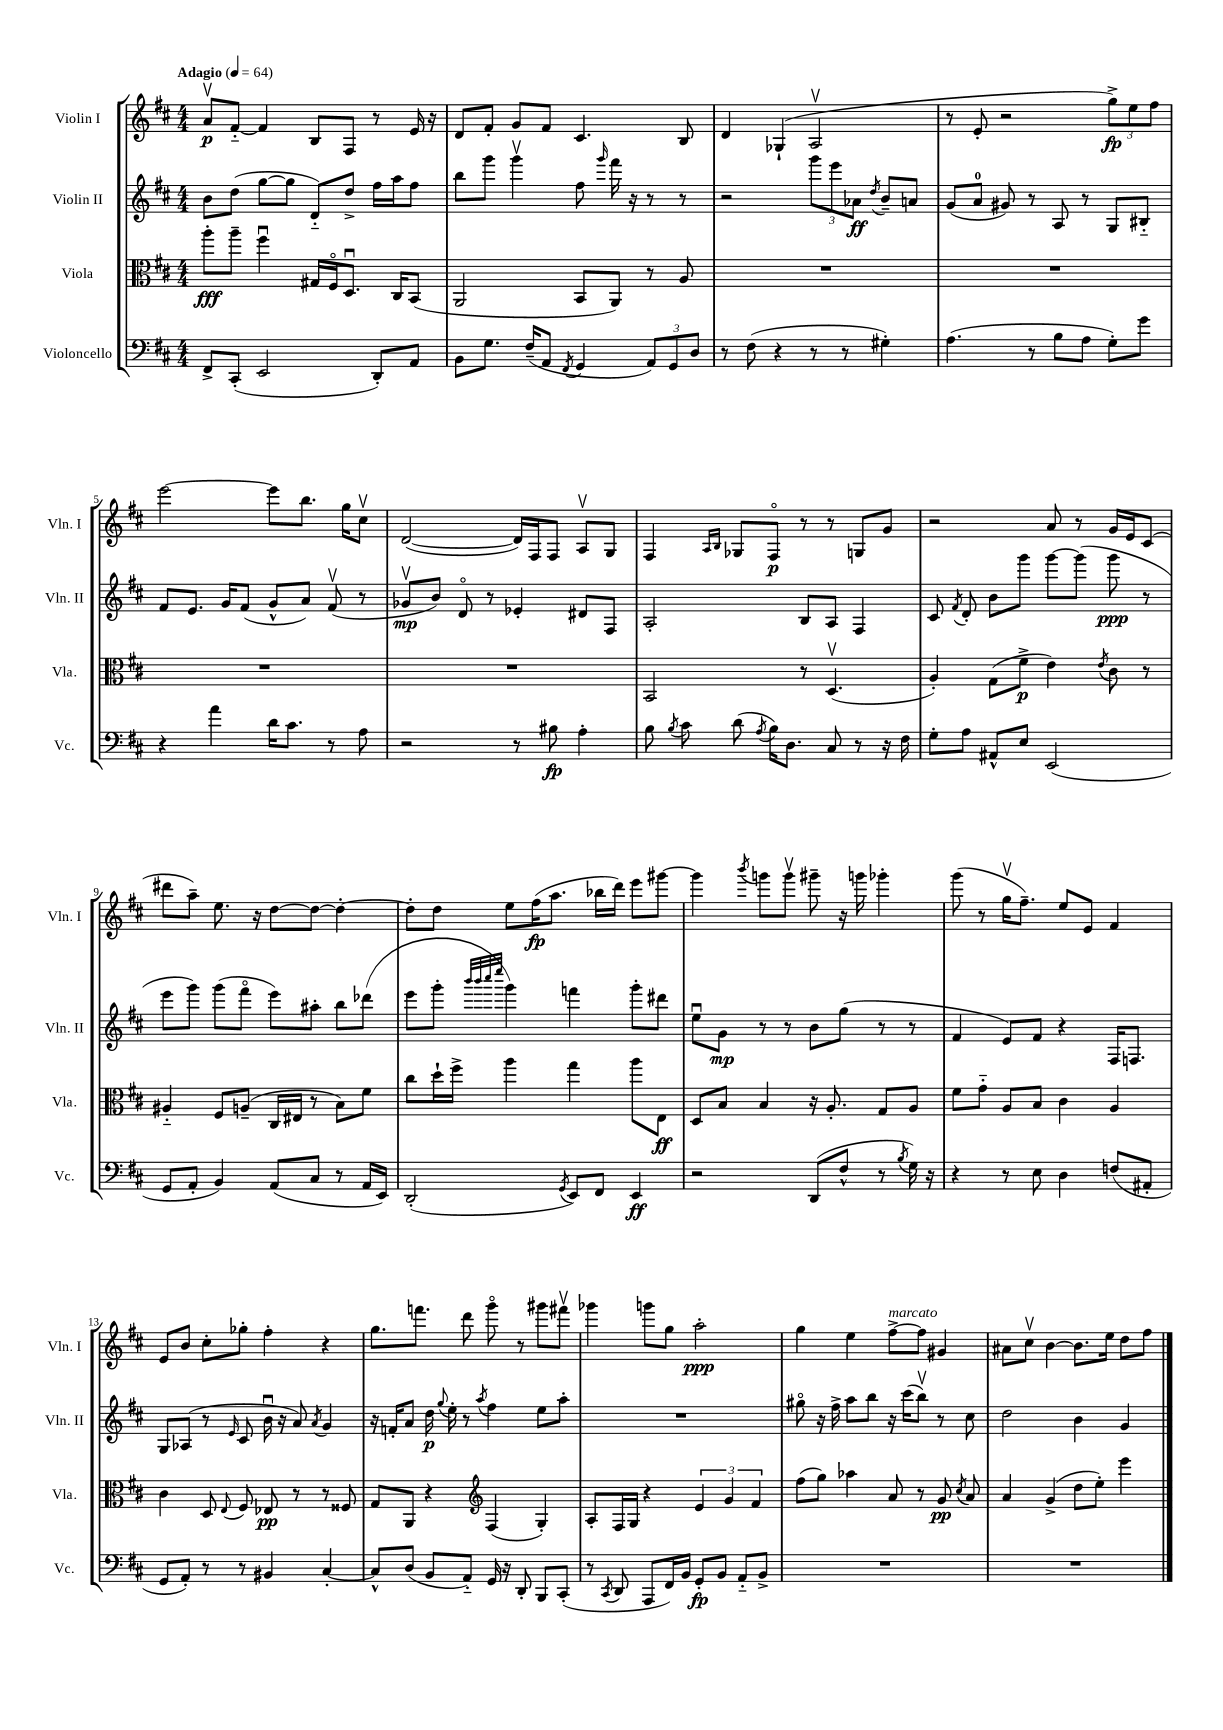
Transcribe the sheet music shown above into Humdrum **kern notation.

**kern	**kern	**kern	**kern
*staff4	*staff3	*staff2	*staff1
*clefF4	*clefC3	*clefG2	*clefG2
*k[f#c#]	*k[f#c#]	*k[f#c#]	*k[f#c#]
*M4/4	*M4/4	*M4/4	*M4/4
*MM64	*MM64	*MM64	*MM64
8FF#^/L	8aa'\L	8b\L	8av/L
(8CC#'/J	8aa~\J	(8dd\J	[8f#'~/J
2EE/	4ff#u\	[8gg\L	4f#/]
.	.	8gg\]J	.
.	16G#/LL	8d'~/L)	8B/L
.	16F#o/J	.	.
.	8.Du/J	8dd^/J	8F#/J
8DD'/L)	.	16ff#\LL	8r
.	16C#/LK	16aa\J	.
8AA/J	(8BB/J	8ff#\J	16e/
.	.	.	16r
=	=	=	=
8BB\L	2AA/	8bb\L	8d/L
8.G\J	.	8ggg\J	8f#'/J
.	.	4gggv\	8g/L
(16F#~/LK	.	.	.
8AA/J	.	.	8f#/J
8qFF#/	.	.	.
4GG/	8BB/L	8ff#\	4.c#/
.	.	16qqggg/	.
.	8AA/J)	16fff#\	.
.	.	16r	.
12AA/L)	8r	8r	.
12GG/	.	.	.
.	8A/	8r	8B/
12D/J	.	.	.
=	=	=	=
8r	1r	2r	4d/
(8F#\	.	.	.
4r	.	.	(4G-`/
8r	.	12ggg\L	2Av/
.	.	12eee\	.
8r	.	.	.
.	.	12a-\J	.
.	.	8qdd/	.
4G#'\)	.	8b~/L	.
.	.	8a/J	.
=	=	=	=
(4.A\	1r	(8g/L	8r
.	.	8a/J	8e'/
.	.	8g#/)	2r
8r	.	8r	.
8B\L	.	8A/	.
8A\J	.	8r	.
8G'\L)	.	8G/L	12gg^\L)
.	.	.	12ee\
8g\J	.	8B#'~/J	.
.	.	.	12ff#\J
=	=	=	=
4r	1r	8f#/L	[2eee\
.	.	8.e/J	.
4a\	.	.	.
.	.	16g/LK	.
.	.	(8f#/J	.
16d\LK	.	8g^^/L	8eee\]L
8.c#\J	.	.	.
.	.	8a/J)	8.bb\J
8r	.	(8f#v/	.
.	.	.	16gg\LK
8A\	.	8r	8cc#v\J
=	=	=	=
2r	1r	8g-v/L	([2d/
.	.	8b/J)	.
.	.	8do/	.
.	.	8r	.
8r	.	4e-'/	16d/]LL)
.	.	.	16F#/J
8B#\	.	.	8F#/J
4A'\	.	8d#/L	8Av/L
.	.	8F#/J	8G/J
=	=	=	=
8B\	2BB/	2A'/	4F#/
8qB/	.	.	.
8c#\	.	.	.
.	.	.	16qqA/LL
.	.	.	16qqB/JJ
(8d\	.	.	8G-/L
8qA/	.	.	.
16B\LK)	.	.	8F#o/J
8.D\J	.	.	.
.	8r	8B/L	8r
8C#/	(4.Dv/	8A/J	8r
8r	.	4F#/	8G/L
16r	.	.	8g/J
16F#\	.	.	.
=	=	=	=
8G'\L	4A'/)	8c#/	2r
.	.	8qf#/	.
8A\J	.	8d'/	.
8AA#^^/L	(8G\L	8b\L	.
8E/J	8f#^\J	8ggg\J	.
(2EE/	4e\)	[8ggg\L	8a/
.	.	(8ggg\]J	8r
.	8qe/	.	.
.	8c#\	8ggg\	16g/LL
.	.	.	16e/J
.	8r	8r	(8c#/J
=	=	=	=
8GG/L	4A#'~/	8eee\L	8ddd#\L
8AA'/J	.	8ggg\J)	8aa~\J)
4BB/)	8F#/L	(8ggg\L	8.ee\
.	(8A~/J	8fff#o\J	.
.	.	.	16r
(8AA/L	16C#/LL	8eee\L)	[8dd\L
.	16E#/JJ	.	.
8C#/J	8r	8aa#'\J	8dd\_J
8r	8B\L)	8bb\L	4dd'\_
16AA/LL	8f#\J	(8ddd-\J	.
16EE/JJ)	.	.	.
=	=	=	=
(2DD'/	8cc#\L	8eee\L	8dd'\]L
.	16dd`\L	8ggg'\J	8dd\J
.	16ff#^\JJ	.	.
.	.	32qqbbb/LLL	.
.	.	32qqbbb/	.
.	.	32qqcccc#/	.
.	.	32qqeeee/JJJ	.
.	4aa\	4ggg\)	8ee\L
.	.	.	(16ff#\K
.	.	.	8.aa\J
8qGG/	.	.	.
8EE/L)	4gg\	4fff\	.
8FF#/J	.	.	16bb-\LL
.	.	.	16ddd\JJ)
4EE/	8aa\L	8ggg'\L	8eee\L
.	8E\J	8ddd#\J	[8ggg#\J
=	=	=	=
2r	8D/L	8eeu\L	4ggg#\]
.	8B/J	8g\J	.
.	.	.	8qbbb/
.	4B/	8r	8ggg\L
.	.	8r	8gggv\J
(8DD/L	16r	8b\L	8ggg#~\
.	8.A'/	.	.
8F#^^/J	.	(8gg\J	16r
.	.	.	16ggg\
8r	8G/L	8r	4ggg-'\
8qB/	.	.	.
16G\)	8A/J	8r	.
16r	.	.	.
=	=	=	=
4r	8f#\L	4f#/	(8ggg\
.	8g'~\J	.	8r
8r	8A/L	8e/L)	16ggv\LK
.	.	.	8.ff#~\J)
8E\	8B/J	8f#/J	.
4D\	4c#\	4r	8ee/L
.	.	.	8e/J
(8F/L	4A/	16F#/LK	4f#/
.	.	8.F/J	.
8AA#'/J	.	.	.
=	=	=	=
8GG/L	4c#\	8G/L	8e/L
8AA'/J)	.	(8A-/J	8b/J
8r	8D/	8r	8cc#'\L
.	8qqE/	16qqe/	.
8r	8F#/	8c#/	8gg-'\J
4BB#/	8E-/	16bu\	4ff#'\
.	.	16r	.
.	8r	8a/)	.
.	.	8qa/	.
[4C#'/	8r	4g/	4r
.	8F##/	.	.
=	=	=	=
8C#^^/]L	8G/L	16r	8.gg\L
.	.	16f'/LK	.
(8D/J	8AA/J	8a/J	.
.	.	.	8.fff\J
8BB/L	4r	16dd\	.
.	.	8qqgg/	.
.	.	16ee'\	.
8AA'~/J)	.	8r	8ddd\
*	*clefG2	*	*
.	.	8qaa/	.
16GG/	(4F#/	4ff#\	8gggo\
16r	.	.	.
8DD'/	.	.	8r
8BBB/L	4G'/)	8ee\L	8ggg#\L
(8CC#'/J	.	8aa'\J	8fff#v\J
=	=	=	=
8r	8A'/L	1r	4ggg-\
8qCC#/	.	.	.
8DD/	16F#/L	.	.
.	16G/JJ	.	.
8AAA/L	4r	.	8ggg\L
16FF#/L)	.	.	8gg\J
16BB/JJ	.	.	.
8GG'/L	6e/	.	2aa'\
8BB/J	.	.	.
.	6g/	.	.
8AA'~/L	.	.	.
.	6f#/	.	.
8BB^/J	.	.	.
=	=	=	=
1r	(8ff#\L	8gg#o\	4gg\
.	8gg\J)	16r	.
.	.	16ff#^\	.
.	4aa-\	8aa\L	4ee\
.	.	8bb\J	.
.	8a/	16r	[8ff#^\L
.	.	(16ccc#\LK	.
.	8r	8bbv\J)	8ff#\]J
.	8g/	8r	4g#/
.	8qcc#/	.	.
.	8a/	8cc#\	.
=	=	=	=
1r	4a/	2dd\	8a#\L
.	.	.	8cc#v\J
.	(4g^/	.	[4b\
.	8dd\L	4b\	8.b\]L
.	8ee'\J)	.	.
.	.	.	16ee\Jk
.	4eee\	4g/	8dd\L
.	.	.	8ff#\J
==	==	==	==
*-	*-	*-	*-
